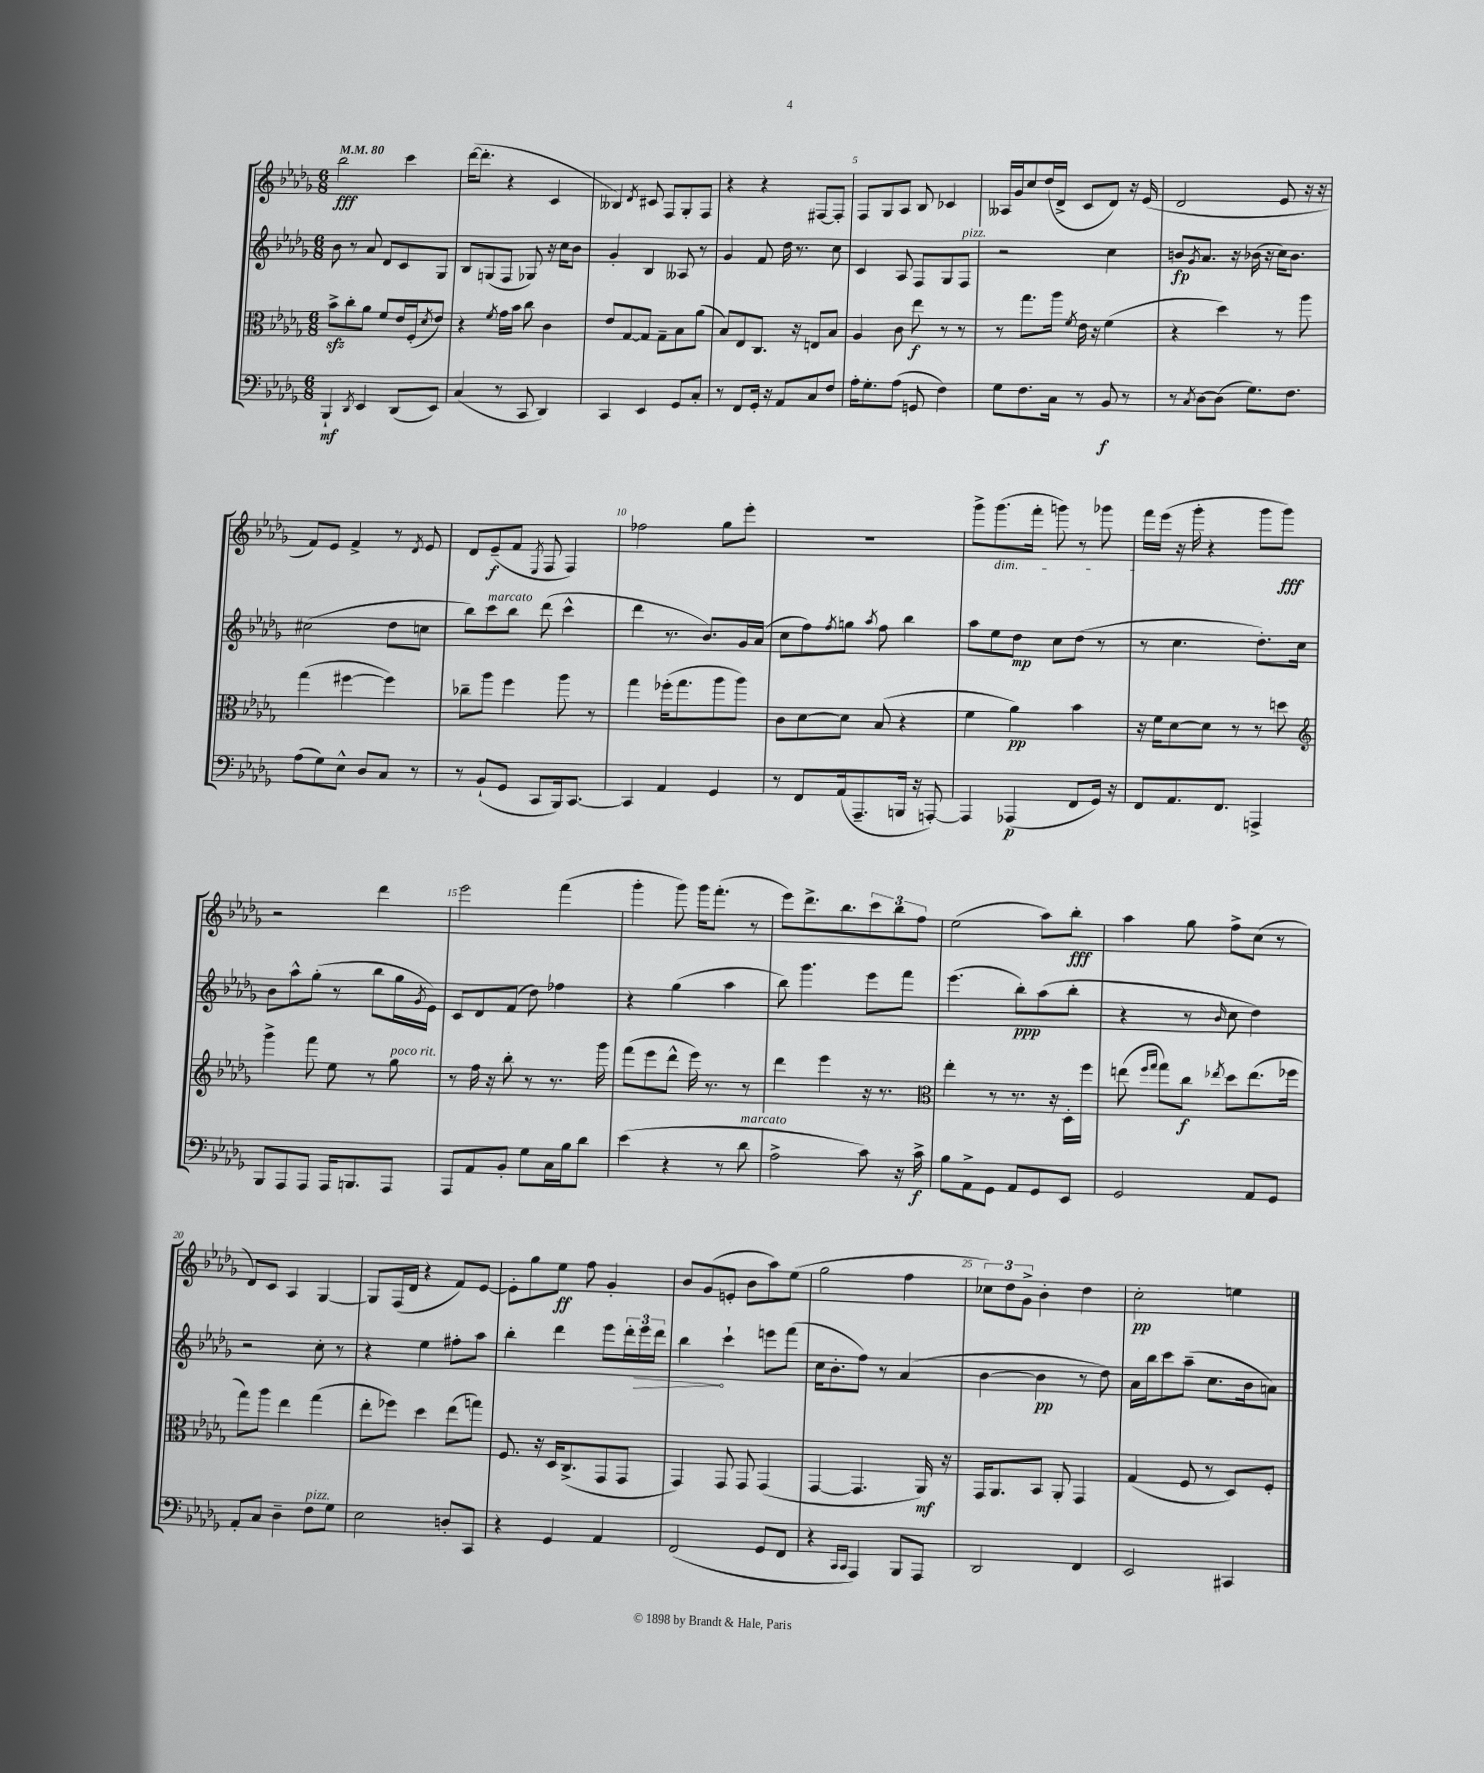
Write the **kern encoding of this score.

**kern	**kern	**kern	**kern
*staff4	*staff3	*staff2	*staff1
*clefF4	*clefC3	*clefG2	*clefG2
*k[b-e-a-d-g-]	*k[b-e-a-d-g-]	*k[b-e-a-d-g-]	*k[b-e-a-d-g-]
*M6/8	*M6/8	*M6/8	*M6/8
*MM80	*MM80	*MM80	*MM80
4BBB-`	8b-^	8b-	2bb-
.	8cc'	8r	.
8qDD-	.	.	.
4EE-	8a-	8a-	.
.	8f	8d-	.
(8DD-	16e-	8c	4ccc
.	(16F'	.	.
.	8qd-	.	.
8EE-)	8e-)	8G-	.
=	=	=	=
(4C	4r	8B-	([16ddd-
.	.	.	8.ddd-']
.	.	(8G	.
.	8qf	.	.
8r	16g-	8F	4r
.	16b-	.	.
8CC	8cc	8G-)	.
4DD-)	4c	16r	4c
.	.	16cc	.
.	.	8b-	.
=	=	=	=
4CC	8e-	4g-'	4B--)
.	[8G-	.	.
.	.	.	8qd-
4EE-	8G-]	4B-	8c#
.	8G-~	.	8F
8GG-	8B-	8A--	8G-'
8C'	(8a-	8r	8F
=	=	=	=
8r	8B-)	4g-	4r
8FF	8E-	.	.
16GG-'	8.C	8f	4r
16r	.	.	.
8AA-	.	16dd-	.
.	16r	8.r	.
8C	8E	.	[8F#
8F	8B-	8cc	8F#']
=	=	=	=
16A-'	4A-	4c	8F
8.G-'	.	.	.
.	.	.	8G-
(8A-	8c	8A-	8A-
8GG	8ee-	8F	8B-
4F)	8r	8G-	4c-
.	8r	8F	.
=	=	=	=
8G-	8r	2r	16A--
.	.	.	16g-
8.F	8.gg-	.	8cc
.	.	.	(16dd-
16C	16aa-	.	16d-^
.	8qf	.	.
8r	16e-	.	8c
.	16r	.	.
8BB-	(4f	4cc	8d-)
8r	.	.	16r
.	.	.	(16e-
=	=	=	=
8r	4r	8b	2d-
8qC	.	8qg-	.
[8D-	.	8.a-	.
(8D-]	4dd-)	.	.
.	.	16r	.
8.G-)	.	(16b-	.
.	.	16r	.
.	8r	16cc)	8e-
8.F	.	8.b-	.
.	8aa-	.	16r
.	.	.	16r
=	=	=	=
(8A-	(4gg-	(2cc#	8f)
8G-)	.	.	8e-
8E-^^	[4ff#	.	4f^
8D-	.	.	.
8C	4ff#])	8dd-	8r
.	.	.	8qd-
8r	.	8cc	8e-
=	=	=	=
8r	8cc-~	8bb-)	8d-
(8BB-`	8aa-	8ccc	(8e-~
8GG-	4ff	8bb-	8f
.	.	.	8qE-
8CC	.	(8ddd-	8F
16BBB-)	8aa-	4ccc^^	4F)
[8.CC	.	.	.
.	8r	.	.
=	=	=	=
4CC]	4gg-	4ddd-	2ff-
4AA-	(16ff-'	8.r	.
.	8.gg-	.	.
.	.	8.b-)	.
4GG-	8aa-	.	8gg-
.	8aa-)	16g-	8eee-'
.	.	(16a-	.
=	=	=	=
8r	8c	8cc	2.r
8FF	[8d-	8ff)	.
.	.	8qff	.
(16AA-	8d-]	8gg	.
8.AAA-~	.	.	.
.	.	8qaa-	.
.	(8B-	8ff	.
16BBB	4r	4bb-	.
16r	.	.	.
[8AAA')	.	.	.
=	=	=	=
4AAA]	4f	8aa-	8ggg-^
.	.	8ee-	(8.ggg-
(4AAA-	4a-)	8dd-	.
.	.	.	16fff'
.	.	8cc	8ggg)
8FF	4b-	(8dd-	8r
16GG-)	.	8r	8ggg-
16r	.	.	.
=	=	=	=
8FF	16r	8r	16fff
.	16f	.	(16eee-
8.AA-	[8d-	4.cc	16r
.	.	.	16ggg-'
.	8d-]	.	4r
8.FF	.	.	.
.	8r	.	.
4AAA^	8r	8.dd-')	8ggg-
.	8dd	.	8ggg-)
.	.	16cc	.
=	=	=	=
*	*clefG2	*	*
8BBB-	4ggg-^	8b-	2r
8AAA-	.	8aa-^^	.
8AAA-	8fff	(8gg-'	.
16AAA-	8ee-	8r	.
8.BBB	.	.	.
.	8r	8bb-	4ddd-
8AAA-	8gg-	16gg-	.
.	.	8qg-	.
.	.	16e-)	.
=	=	=	=
8AAA-	8r	8c	2eee-
8AA-	16ff	8d-	.
.	16r	.	.
8BB-'	8bb-'	(8f	.
8G-	8r	8dd-)	.
16C	8.r	4ff-	(4fff
16B-	.	.	.
8d-	.	.	.
.	16ggg-	.	.
=	=	=	=
(4e-	(8fff	4r	4ggg-'
.	8eee-	.	.
4r	8ddd-^^	(4gg-	8ggg-)
.	16eee-)	.	16ggg-
.	8.r	.	(8.fff'
8r	.	4aa-	.
8d-	8r	.	8r
=	=	=	=
2A-^	4ddd-	8bb-)	8eee-)
.	.	4.ggg-	8.ddd-^
.	4eee-	.	.
.	.	.	8.bb-
8c)	16r	8eee-	12ccc
.	8.r	.	.
.	.	.	12bb-
16r	.	8fff	.
.	.	.	12ff
16c^	.	.	.
=	=	=	=
*	*clefC3	*	*
8B-	4ee-'	(4.eee-	(2ee-
8AA-^	.	.	.
8GG-	8r	.	.
8AA-	8.r	8bb-')	.
8GG-	.	(8aa-	8aa-)
.	16r	.	.
8EE-	16D-'	8bb-'	8bb-'
.	16ff	.	.
=	=	=	=
2GG-	(8ee	4r	4aa-
.	16qqff	.	.
.	16qqgg-	.	.
.	8gg-)	.	.
.	8cc	8r	8gg-
.	8qee-	16qqb-	.
.	8dd-	8cc	8ff^
8AA-	(8.ee-	4dd-)	(8cc
8GG-	.	.	8r
.	16ff-	.	.
=	=	=	=
8AA-'	8gg-)	2r	8d-)
8C	8aa-	.	8c
4D-~	4ee-	.	4A-
8F	(4gg-	8cc'	[4G-
8G-	.	8r	.
=	=	=	=
2E-	8ee-'	4r	8G-]
.	8ff-)	.	(16F
.	.	.	16d-
.	4dd-	4ee-	4r
8D'	(8ee-	8ff#'	8f)
8CC	8gg)	8aa-	[8e-
=	=	=	=
4r	8.F	4bb-'	8e-']
.	.	.	8gg-
.	16r	.	.
4GG-	16D-	4ddd-	8ee-
.	(8.C^	.	.
.	.	.	8ff
4AA-	8GG-	8eee-	4g-'
.	8GG-	24ddd-'	.
.	.	24eee-	.
.	.	24ddd-	.
=	=	=	=
(2FF	4GG-)	4bb-	8b-
.	.	.	(8g-
.	8GG-	4ccc`	8e'
.	8GG-	.	8b-
8GG-	(4GG-	8eee	8aa-)
8FF	.	(8fff	(8ee-
=	=	=	=
4r	[4GG-	16cc	2gg-
.	.	8.b-'	.
16qqCC	.	.	.
16qqCC	.	.	.
4AAA-)	4.GG-]	8ff)	.
.	.	8r	.
8BBB-	.	(4a-	4ff
8AAA-	16AA-)	.	.
.	16r	.	.
=	=	=	=
2DD-	16GG-	[4b-	12cc-)
.	8.AA-	.	.
.	.	.	12dd-
.	.	.	12g-^
.	8BB-	4b-]	4b-'
.	8AA-'	.	.
4FF	4GG-	8r	4dd-
.	.	8dd-)	.
=	=	=	=
2EE-	(4G-	16a-	2cc'
.	.	16bb-	.
.	.	8ccc	.
.	8F	(8aa-~	.
.	8r	8.cc	.
4CC#	8D-)	.	4ee
.	.	16b-	.
.	8F'	8a)	.
==	==	==	==
*-	*-	*-	*-
